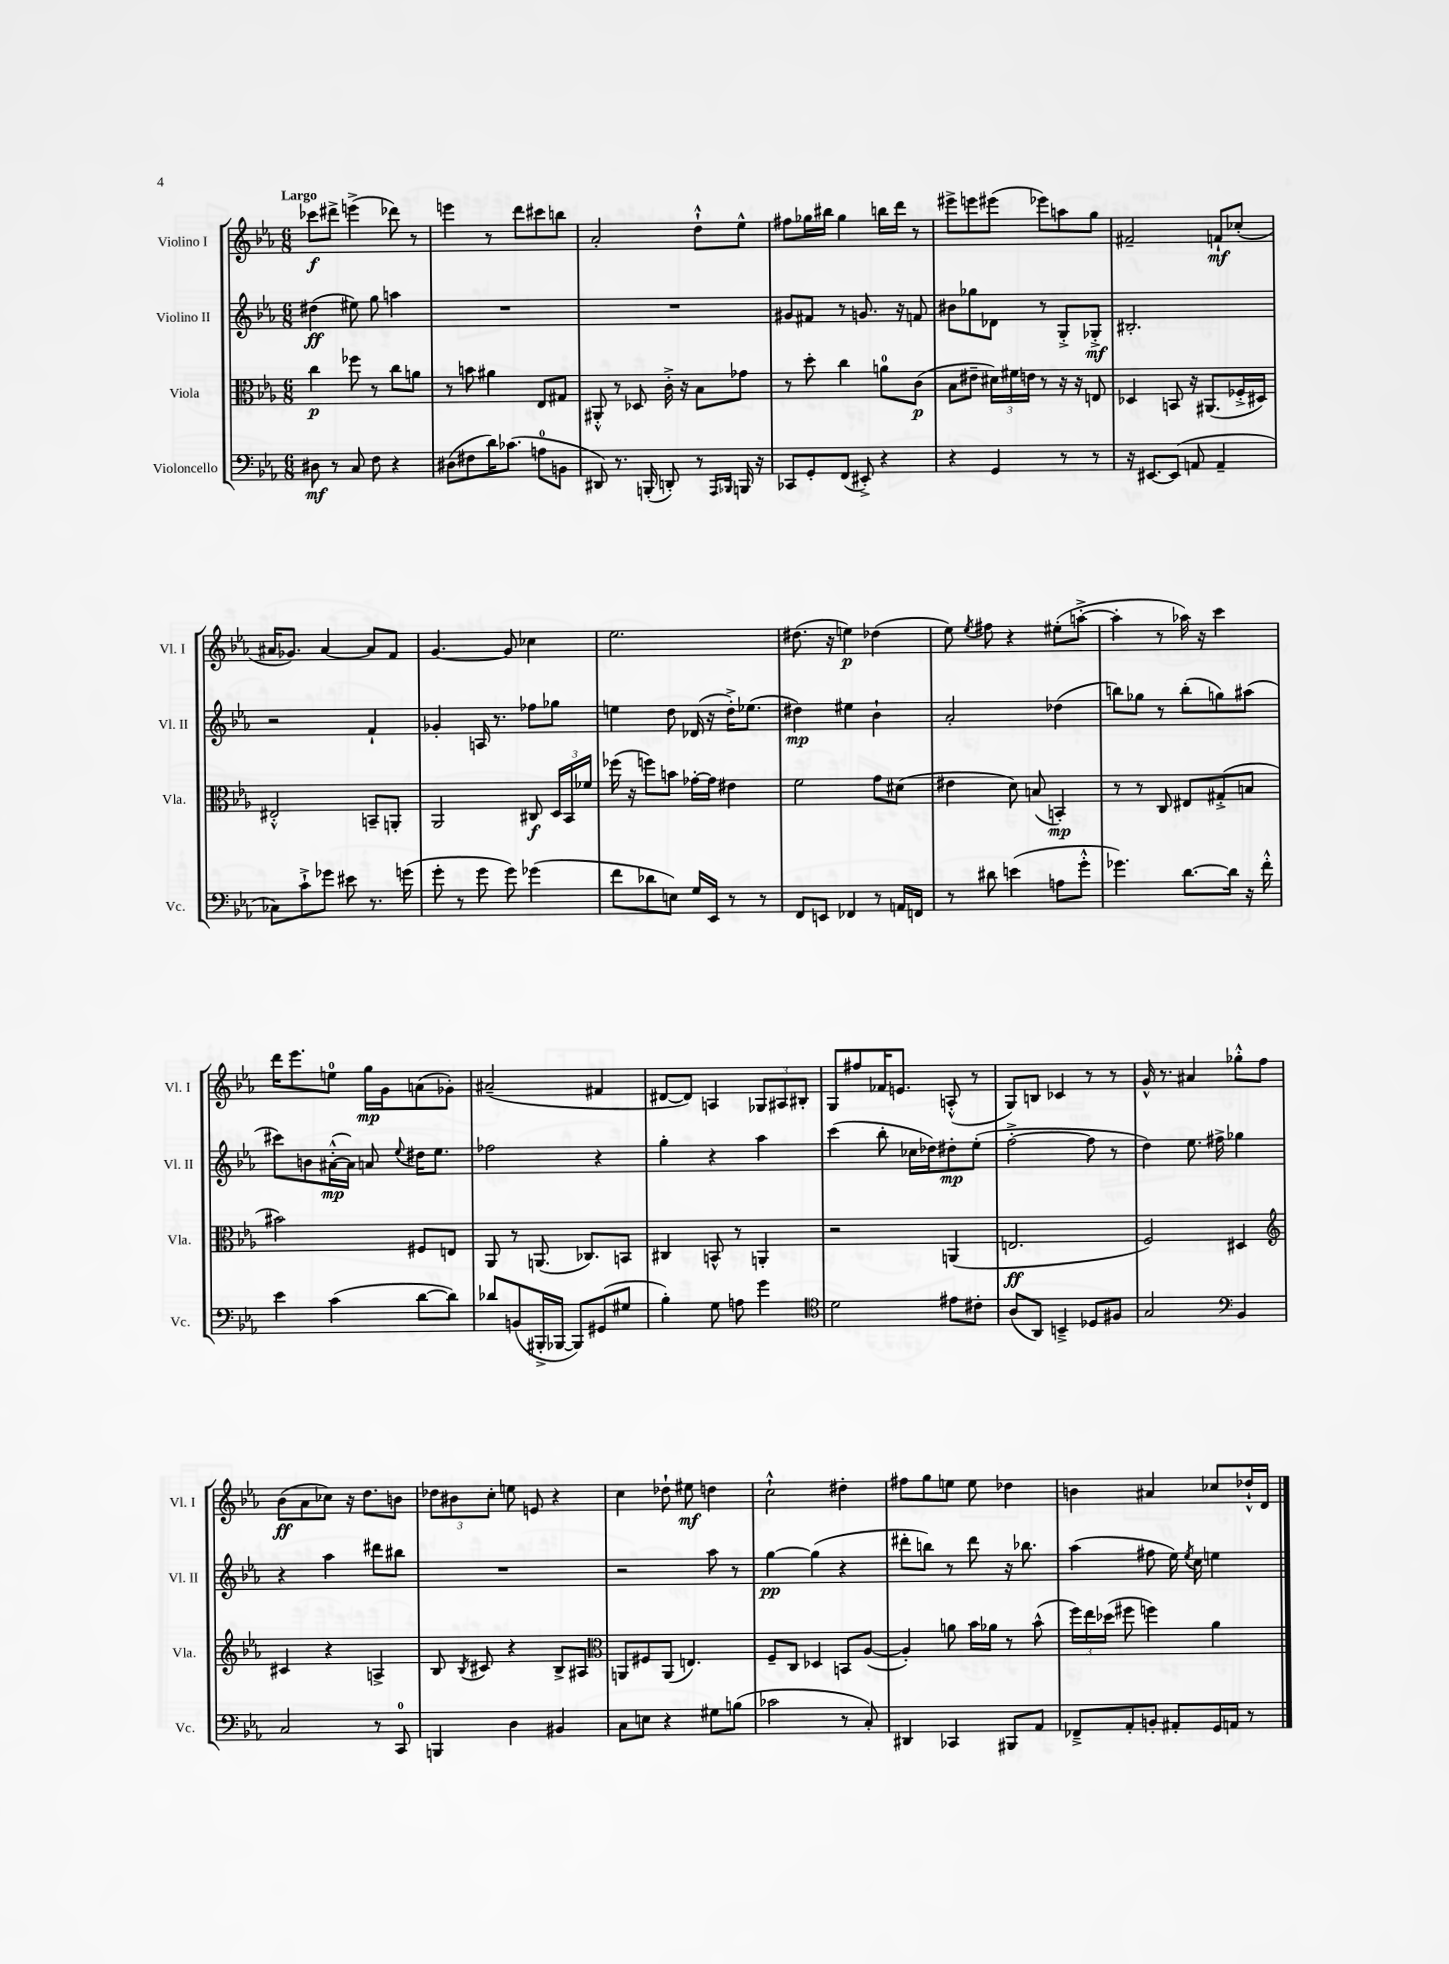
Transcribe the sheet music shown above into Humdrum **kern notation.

**kern	**dynam	**kern	**dynam	**kern	**dynam	**kern	**dynam
*part4	*part4	*part3	*part3	*part2	*part2	*part1	*part1
*staff4	*staff4	*staff3	*staff3	*staff2	*staff2	*staff1	*staff1
*I"Violoncello	*	*I"Viola	*	*I"Violino II	*	*I"Violino I	*
*I'Vc.	*	*I'Vla.	*	*I'Vl. II	*	*I'Vl. I	*
*clefF4	*	*clefC3	*	*clefG2	*	*clefG2	*
*k[b-e-a-]	*	*k[b-e-a-]	*	*k[b-e-a-]	*	*k[b-e-a-]	*
*M6/8	*	*M6/8	*	*M6/8	*	*M6/8	*
=1	=1	=1	=1	=1	=1	=1	=1
!	!	!	!	!	!	!LO:TX:a:B:t=Largo	!
8D#X\	mf	4cc\	p	(4dd#X\	ff	8ccc-X\L	f
8r	.	.	.	.	.	8ddd#X^\J	.
8C/	.	8ff-X\	.	8ee#X\)	.	(4eeen^\	.
8F\	.	8r	.	8gg\	.	.	.
4r	.	8cc\L	.	4aan\	.	8ddd-X\)	.
.	.	8an\J	.	.	.	8r	.
=2	=2	=2	=2	=2	=2	=2	=2
(8D#X\L	.	8r	.	2.r	.	4eeen\	.
8F#X\	.	8bn\	.	.	.	.	.
16d\K)	.	4a#X\	.	.	.	8r	.
(8.c-X\J	.	.	.	.	.	.	.
.	.	.	.	.	.	8ddd\L	.
8An\L	.	8E-/L	.	.	.	8ccc#X\	.
8BBn\J	.	8G#X/J	.	.	.	8bbn\J	.
=3	=3	=3	=3	=3	=3	=3	=3
8DD#X/)	.	8AA#X'^^/	.	2.r	.	2a-'/	.
8.r	.	8r	.	.	.	.	.
.	.	8D-X/	.	.	.	.	.
(16BBBn'/	.	.	.	.	.	.	.
8DDn'/)	.	16c'^\	.	.	.	.	.
.	.	16r	.	.	.	.	.
8r	.	8B-\L	.	.	.	8dd`^^\L	.
16qqAAA-/LL	.	.	.	.	.	.	.
16qqBBB-X/JJ	.	.	.	.	.	.	.
16BBBn/	.	8g-X\J	.	.	.	8ee-^^\J	.
16r	.	.	.	.	.	.	.
=4	=4	=4	=4	=4	=4	=4	=4
8CC-X/L	.	8r	.	8g#X/L	.	8ff#X\L	.
8GG'/	.	8dd'\	.	8f#X/J	.	16gg-X\L	.
.	.	.	.	.	.	16bb#X\JJ	.
(8FF/J	.	4cc\	.	8r	.	4gg-\	.
8EE#X'^/)	.	.	.	8.gn/	.	.	.
4r	.	8an\L	.	.	.	16bbn\LL	.
.	.	.	.	16r	.	16ddd\JJ	.
.	.	(8c\J	p	8fn/	.	8r	.
=5	=5	=5	=5	=5	=5	=5	=5
4r	.	8B-\L	.	8b#X\L	.	8eee#X^\L	.
.	.	8e#X~\J	.	8gg-X\	.	8eeen\	.
4GG/	.	24d#X\LL)	.	8d-X\J	.	(8eee#X\J	.
.	.	24f#X\	.	.	.	.	.
.	.	24en\JJ	.	.	.	.	.
.	.	8r	.	8r	.	8eee-X\L)	.
8r	.	16r	.	8G'^/L	.	8aan\	.
.	.	16r	.	.	.	.	.
8r	.	8En/	.	8G-X'^/J	mf	8gg\J	.
=6	=6	=6	=6	=6	=6	=6	=6
16r	.	4D-X/	.	2.B#X'/	.	2f#X~/	.
[8.EE#X/L	.	.	.	.	.	.	.
(8EE#/J]	.	8BBn/	.	.	.	.	.
8AAn/	.	16r	.	.	.	.	.
.	.	(8.AA#X/L	.	.	.	.	.
4AA~/	.	.	.	.	.	8fn`/L	mf
.	.	16F-X'^/L	.	.	.	(8cc-X'/J	.
.	.	16D#X/JJ)	.	.	.	.	.
!!LO:LB:g=z
=7	=7	=7	=7	=7	=7	=7	=7
8C-X\L)	.	2E#X'^^/	.	2r	.	16a#X/KL	.
.	.	.	.	.	.	8.g-X/J)	.
8c`^\	.	.	.	.	.	.	.
8g-X\J	.	.	.	.	.	[4a#/	.
8e#X\	.	.	.	.	.	.	.
8.r	.	8BBn~/L	.	4f`/	.	8a#/L]	.
.	.	8AAn'/J	.	.	.	8f/J	.
(16gn\	.	.	.	.	.	.	.
=8	=8	=8	=8	=8	=8	=8	=8
8g'\	.	2AA-/	.	4g-X'/	.	[4.g/	.
8r	.	.	.	.	.	.	.
8g\	.	.	.	16An/	.	.	.
.	.	.	.	8.r	.	.	.
8g\)	.	.	.	.	.	8g/]	.
(4g-X\	.	8C#X/	f	8ff-X\L	.	4cc-X\	.
.	.	24D/LL	.	8gg-X\J	.	.	.
.	.	24BB-/	.	.	.	.	.
.	.	24f-X/JJ	.	.	.	.	.
=9	=9	=9	=9	=9	=9	=9	=9
8f\L	.	(16ff-X\	.	4een\	.	2.ee-\	.
.	.	16r	.	.	.	.	.
8d-X\	.	8ffn\L)	.	.	.	.	.
8En\J)	.	8bn\J	.	8dd\	.	.	.
16G/LL	.	[16g-X'\LL	.	(16d-X/	.	.	.
16EE-/JJ	.	16g-\JJ]	.	16r	.	.	.
8r	.	4e#X\	.	16dd'^\KL)	.	.	.
.	.	.	.	(8.ee-X\J	.	.	.
8r	.	.	.	.	.	.	.
=10	=10	=10	=10	=10	=10	=10	=10
8FF/L	.	2f\	.	4dd#X\)	mp	(8.dd#X\	.
8EEn/J	.	.	.	.	.	.	.
.	.	.	.	.	.	16r	.
4FF-X/	.	.	.	4ee#X\	.	4een\)	p
8r	.	8g\L	.	4b-`\	.	(4dd-X\	.
16AAn/LL	.	(8d#X\J	.	.	.	.	.
16FFn/JJ	.	.	.	.	.	.	.
=11	=11	=11	=11	=11	=11	=11	=11
8r	.	4e#X\	.	2a-'/	.	8ee-\)	.
.	.	.	.	.	.	8qee-/	.
8d#X\	.	.	.	.	.	8ff#X\	.
(4en\	.	8d\)	.	.	.	4r	.
.	.	(8Bn/	.	.	.	.	.
8An\L	.	4BBn'/)	mp	(4dd-X\	.	(8ee#X'\L	.
8g'^^\J	.	.	.	.	.	[8aan'^\J	.
=12	=12	=12	=12	=12	=12	=12	=12
4.g-X\)	.	8r	.	8bbn\L)	.	4aa'\]	.
.	.	8r	.	8gg-X\J	.	.	.
.	.	8C/	.	8r	.	8r	.
[8.d\L	.	8E#X/L	.	(8bb'\L	.	16aa-X\)	.
.	.	.	.	.	.	16r	.
.	.	(8G#X'^/	.	8ggn\)	.	4ccc\	.
16d\Jk]	.	.	.	.	.	.	.
16r	.	8Bn/J	.	(8aa#X\J	.	.	.
16f'^^\	.	.	.	.	.	.	.
!!LO:LB:g=z
=13	=13	=13	=13	=13	=13	=13	=13
4e-\	.	2b#X\)	.	8ccc#X\L)	.	16ddd\KL	.
.	.	.	.	.	.	8.eee-\	.
.	.	.	.	8bn\	.	.	.
(4c\	.	.	.	([16a#X'^^\L	mp	8een\J	.
.	.	.	.	16a#\JJ])	.	.	.
.	.	.	.	8an/	.	16gg\LL	mp
.	.	.	.	.	.	16g\J	.
.	.	.	.	8qqee-/	.	.	.
[8d\L	.	8F#X/L	.	16dd#X\KL	.	(8an\	.
.	.	.	.	8.ee-\J	.	.	.
8d\J])	.	8En/J	.	.	.	8g-X'\J)	.
=14	=14	=14	=14	=14	=14	=14	=14
8d-X/L	.	8AA-/	.	2ff-X\	.	(2a#X~/	.
(8BBn/	.	8r	.	.	.	.	.
16BBB#X'^/L	.	(8.AAn/	.	.	.	.	.
[16BBB-X/JJ	.	.	.	.	.	.	.
8BBB-/L])	.	.	.	.	.	.	.
.	.	8.C-X/L)	.	.	.	.	.
(8GG#X/	.	.	.	4r	.	4f#X/	.
8G#X/J	.	8BBn/J	.	.	.	.	.
=15	=15	=15	=15	=15	=15	=15	=15
4B-'\)	.	4C#X/	.	4gg'\	.	[8d#X/L	.
.	.	.	.	.	.	8d#/J])	.
8G\	.	8BBn^^/	.	4r	.	4An/	.
8An\	.	8r	.	.	.	.	.
4g\	.	4AAn'/	.	4aa-\	.	12G-X/L	.
.	.	.	.	.	.	12A#X/	.
.	.	.	.	.	.	12B#X'/J	.
=16	=16	=16	=16	=16	=16	=16	=16
*clefC4	*	*	*	*	*	*	*
2d\	.	2r	.	(4ccc\	.	8G/L	.
.	.	.	.	.	.	8ff#X/	.
.	.	.	.	8bb-'\	.	16f-X/K	.
.	.	.	.	.	.	8.en/J	.
.	.	.	.	16cc-X\LL	.	.	.
.	.	.	.	16dd-X\J)	.	.	.
8e#X\L	.	(4AAn/	.	8dd#X'\	mp	(8An'^^/	.
8c#X'\J	.	.	.	(8ee-'\J	.	8r	.
=17	=17	=17	=17	=17	=17	=17	=17
(8A-/L	.	2.En/	ff	[2ff'^\	.	8G/L)	.
8AA-/J)	.	.	.	.	.	8Bn/J	.
4BBn~^/	.	.	.	.	.	4c-X/	.
8D-X/L	.	.	.	8ff\]	.	8r	.
8F#X/J	.	.	.	8r	.	8r	.
=18	=18	=18	=18	=18	=18	=18	=18
2G/	.	2F/)	.	4dd\)	.	16g^^/	.
.	.	.	.	.	.	8.r	.
.	.	.	.	8.ee-\	.	4a#X/	.
.	.	.	.	16ff#X^\	.	.	.
*clefF4	*	*	*	*	*	*	*
4BB-/	.	4D#X/	.	4gg-X\	.	8gg-X'^^\L	.
.	.	.	.	.	.	8ff\J	.
!!LO:LB:g=z
=19	=19	=19	=19	=19	=19	=19	=19
*	*	*clefG2	*	*	*	*	*
2C/	.	4c#X/	.	4r	.	(8b-\L	ff
.	.	.	.	.	.	8a-\	.
.	.	4r	.	4aa-\	.	8cc-X\J)	.
.	.	.	.	.	.	16r	.
.	.	.	.	.	.	8.dd\L	.
8r	.	4An^/	.	8ddd#X\L	.	.	.
8CC/	.	.	.	8bb#X\J	.	8bn\J	.
=20	=20	=20	=20	=20	=20	=20	=20
4BBBn/	.	8B-/	.	2.r	.	12dd-X\L	.
.	.	.	.	.	.	12b#X\	.
.	.	8qB-/	.	.	.	.	.
.	.	8c#X/	.	.	.	.	.
.	.	.	.	.	.	12cc'\J	.
4D\	.	4r	.	.	.	8een\	.
.	.	.	.	.	.	8en/	.
4BB#X/	.	8B-^/L	.	.	.	4r	.
.	.	8A#X/J	.	.	.	.	.
=21	=21	=21	=21	=21	=21	=21	=21
*	*	*clefC3	*	*	*	*	*
8C\L	.	8AAn/L	.	2r	.	4cc\	.
8En\J	.	8F#X/	.	.	.	.	.
4r	.	(8AA/J	.	.	.	8dd-X`\	.
.	.	4.En/)	.	.	.	8ee#X\	mf
8G#X\L	.	.	.	8aa-\	.	4ddn\	.
(8Bn\J	.	.	.	8r	.	.	.
=22	=22	=22	=22	=22	=22	=22	=22
2c-X\	.	8F~/L	.	[4gg\	pp	2cc`^^\	.
.	.	8C/J	.	.	.	.	.
.	.	4D-X/	.	(4gg\]	.	.	.
8r	.	8BBn/L	.	4r	.	4dd#X'\	.
8C'/)	.	([8A-/J	.	.	.	.	.
=23	=23	=23	=23	=23	=23	=23	=23
4DD#X/	.	4A-'/])	.	8ddd#X'\L	.	8ff#X\L	.
.	.	.	.	8bbn\J)	.	8gg\	.
4CC-X/	.	8an\	.	8r	.	8een\J	.
.	.	16b-\LL	.	8ddd#\	.	8ee\	.
.	.	16a-X\JJ	.	.	.	.	.
8BBB#X/L	.	8r	.	16r	.	4dd-X\	.
.	.	.	.	8.bb-X\	.	.	.
8AA-/J	.	(8b-^^\	.	.	.	.	.
=24	=24	=24	=24	=24	=24	=24	=24
8FF-X~^/L	.	24ff\LL)	.	(4aa-\	.	4bn\	.
.	.	24ee-\	.	.	.	.	.
.	.	(24dd-X\JJ	.	.	.	.	.
8AA-'/	.	8ff#X\	.	.	.	.	.
8BBn'/J	.	4ffn\)	.	8ff#X\	.	4a#X/	.
8AA#X'/L	.	.	.	16ee-\)	.	.	.
.	.	.	.	8qee-/	.	.	.
.	.	.	.	16cc\	.	.	.
16GG/L	.	4a-\	.	4een\	.	8cc-X/L	.
16AAn/JJ	.	.	.	.	.	.	.
8r	.	.	.	.	.	16dd-X`^^/L	.
.	.	.	.	.	.	16d/JJ	.
==	==	==	==	==	==	==	==
*-	*-	*-	*-	*-	*-	*-	*-
